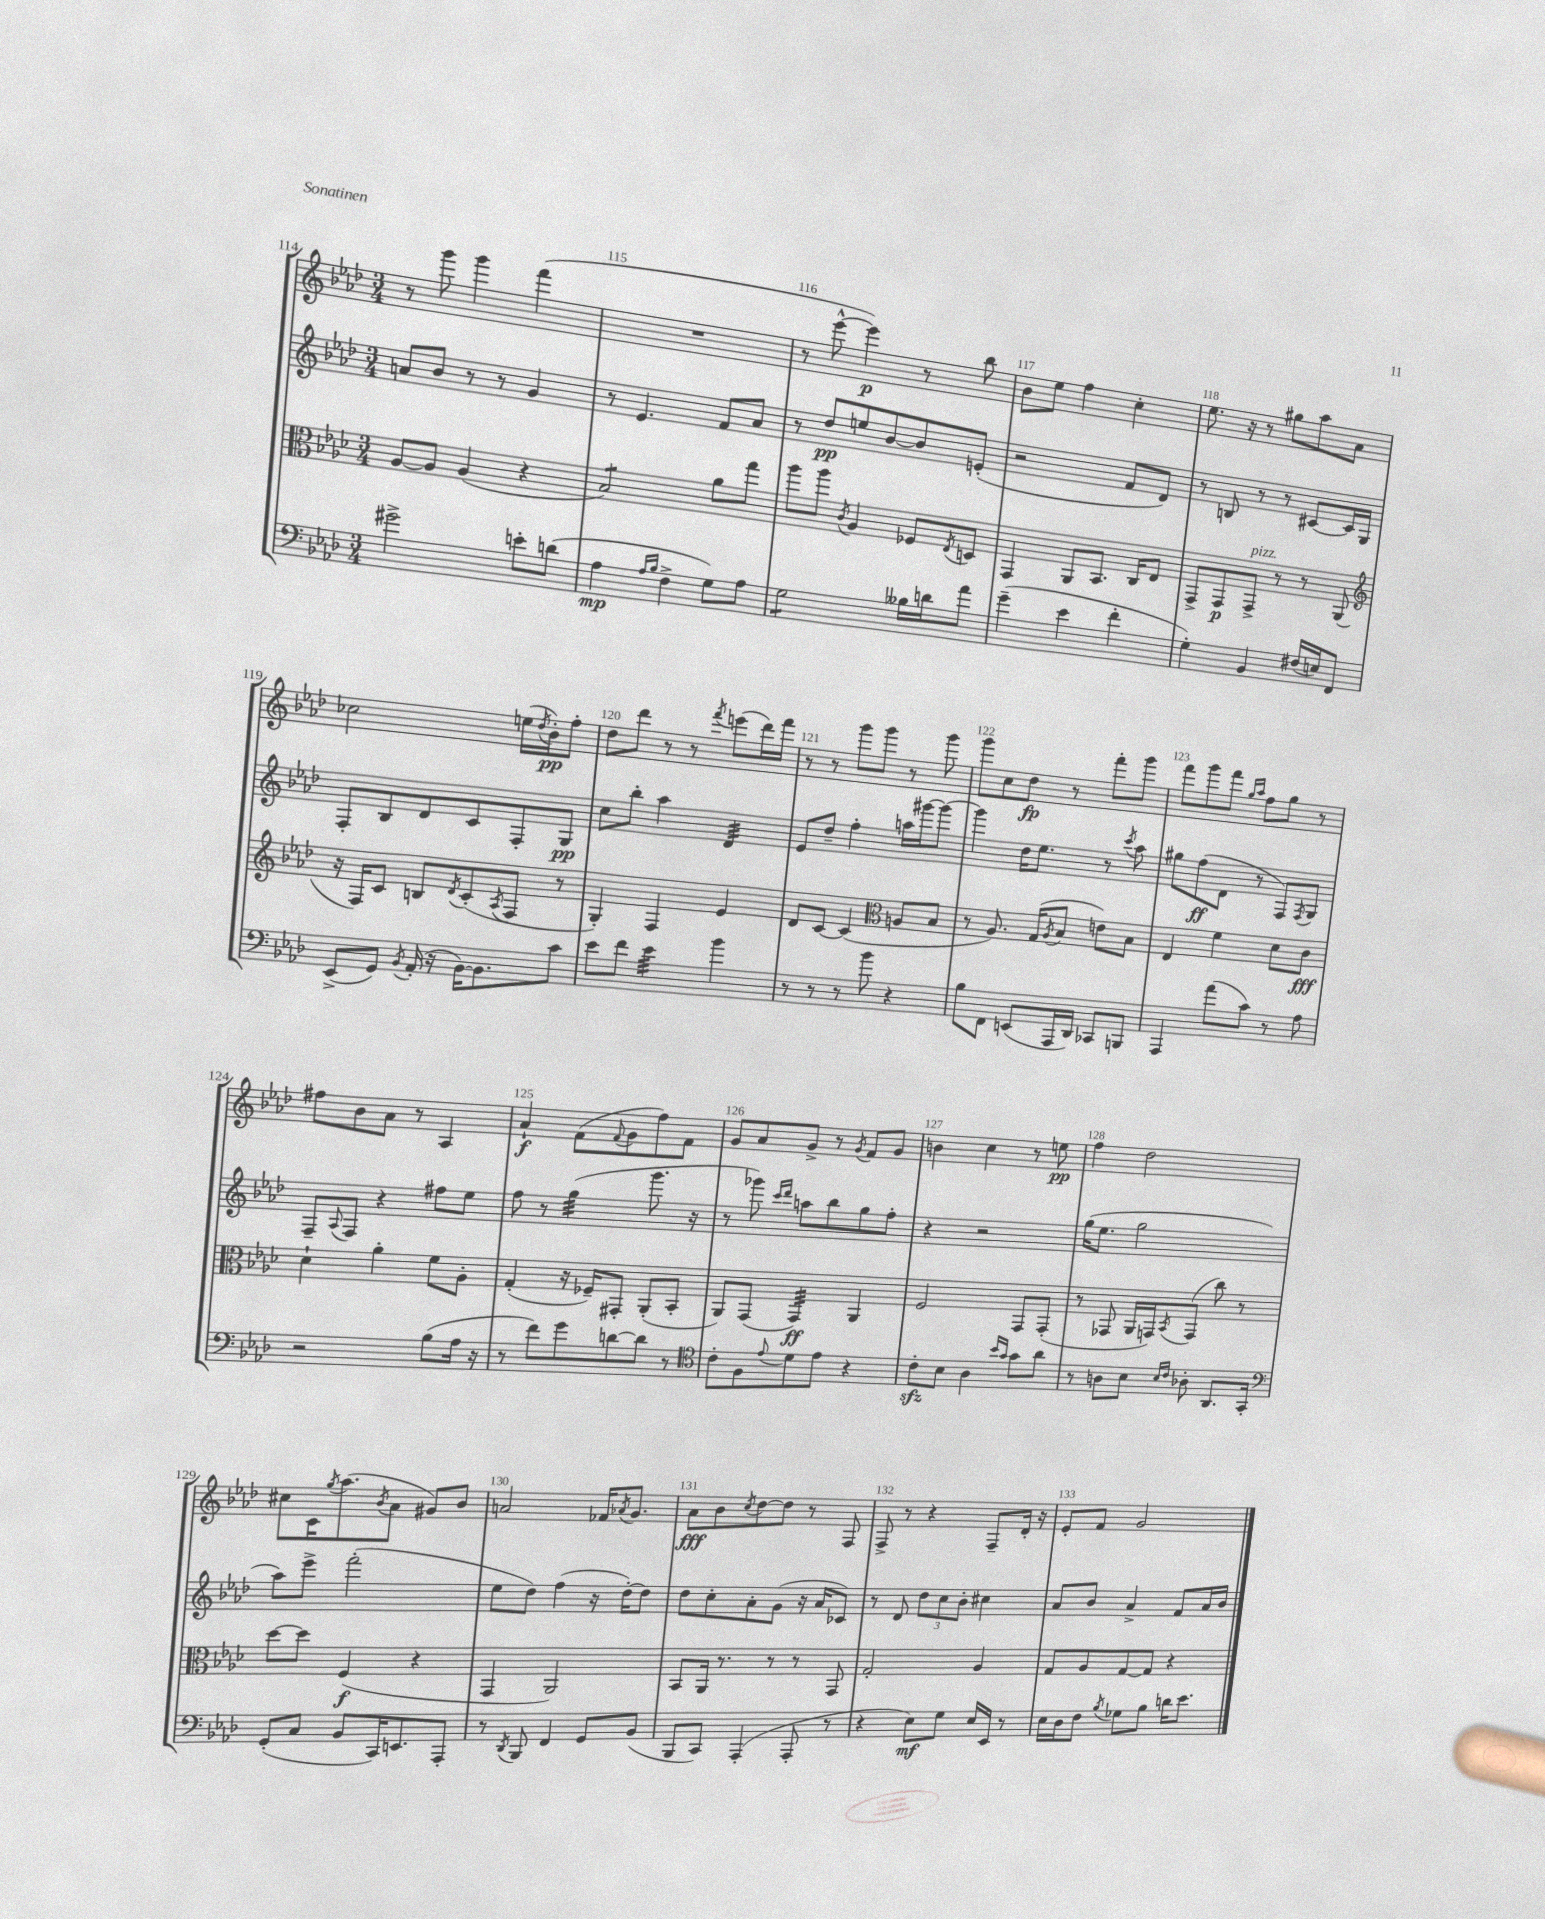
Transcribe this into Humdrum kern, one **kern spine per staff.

**kern	**kern	**kern	**kern
*staff4	*staff3	*staff2	*staff1
*clefF4	*clefC3	*clefG2	*clefG2
*k[b-e-a-d-]	*k[b-e-a-d-]	*k[b-e-a-d-]	*k[b-e-a-d-]
*M3/4	*M3/4	*M3/4	*M3/4
2g#^	[8A-	8a	8r
.	8A-]	8b-	8ggg
.	(4A-	8r	4ggg
.	.	8r	.
8e'	4r	4g	(4fff
(8d	.	.	.
=	=	=	=
4A-	2B-)	8r	2.r
.	.	4.e-	.
16qqA-	.	.	.
16qqB-	.	.	.
4F^	.	.	.
8G)	8a-	8f	.
8A-	8gg	8a-	.
=	=	=	=
2G	8aa-	8r	8r
.	8aa-	8dd-	[8eee-^^
.	8qc	.	.
.	4A-	8ee	4eee-])
.	.	[8b-	.
16B--	8F-	8b-]	8r
16d	.	.	.
.	8qE-	.	.
8a-	8D	(8e'	8bb-
=	=	=	=
(4g~	4GG	2r	8b-
.	.	.	8ee-
4e-	8AA-	.	4ff
.	8.BB-	.	.
4f'	.	8f	4cc'
.	16C	.	.
.	8E-	8d-)	.
=	=	=	=
4G')	8GG^	8r	8.ee-
.	8GG	8B	.
.	.	.	16r
4BB-	8GG^	8r	8r
.	8r	8r	8gg#
(16F#	8r	[8c#	8aa-
16E)	.	.	.
8FF	(8AA-	16c#]	8a-
.	.	16G	.
=	=	=	=
*	*clefG2	*	*
(8EE-^	16r	8F'	2cc-
.	16F)	.	.
8GG)	8c	8B-	.
8qBB-	.	.	.
(16AA-'	8B	8d-	.
16r	.	.	.
.	8qd-	.	.
[16BB-)	(8c'	8c	.
8.BB-]	.	.	.
.	8qA-	.	.
.	8F	8F'	(16ee
.	.	.	8qdd-
.	.	.	16b-')
8c	8r	8G	8ff'
=	=	=	=
8e-	4G')	8cc	8dd-
8f	.	8bb-'	8ddd-
4e-	4F	4aa-	8r
.	.	.	8r
.	.	.	8qfff
4b-	4e-	4d-	(8eee
.	.	.	16ddd-)
.	.	.	16fff
=	=	=	=
8r	8d-	8e-	8r
8r	[8c	8dd-~	8r
8r	(4c]	4ff'	8ggg
8b-	.	.	8ggg
*	*clefC3	*	*
4r	8A	16aa	8r
.	.	[16ggg#	.
.	8B-	8ggg#_	8ggg
=	=	=	=
8B-	8r	4ggg#]	8ggg
8FF	8.A-)	.	8cc
(8EE	.	16dd-	8dd-
.	(16G	8.ee-	.
.	8qA-	.	.
16AAA-	8B-	.	8r
16DD-)	.	.	.
8CC-	8e)	8r	8fff'
.	.	8qccc	.
8BBB	8B-	8aa-	8ggg
=	=	=	=
4AAA-	4E-	8gg#	8fff
.	.	(8ff	8ggg
(8a-	4f	8d-	8fff
.	.	.	16qqgg
.	.	.	16qqaa-
8c)	.	8r	8ff
8r	8d-	8F)	8gg
.	.	8qF	.
8A-	8c	8G	8r
=	=	=	=
2r	4d-`	8F~	8ff#
.	.	8qqA-	.
.	.	8F	8b-
.	4a-'	4r	8a-
.	.	.	8r
(8B-	8f	8ff#	4A-
16A-	8A-'	8ee-	.
16r	.	.	.
=	=	=	=
8r	(4G'	8ff	4a-`
8f)	.	8r	.
8g	16r	(4gg	(8f
.	16F-~)	.	.
.	.	.	8qqf
[8d	8GG#'	.	8g
8d]	(8AA-'	8.ggg	8ff)
8r	8BB-'	.	8f
.	.	16r	.
=	=	=	=
*clefC4	*	*	*
8c'	8AA-)	8r	8g
8F	(8GG	8ggg-)	8a-
.	.	16qqccc	.
8qqe-	.	16qqddd-	.
8d-	4GG)	8aa	8g^
8e-	.	8bb-	8r
.	.	.	8qg
4r	4AA-	8gg	8f
.	.	8ff'	8g
=	=	=	=
8c'	2F	4r	4b
8B-	.	.	.
4A-	.	2r	4cc
16qqb-	.	.	.
16qqg	.	.	.
8g	8GG	.	8r
8a-	(8GG'	.	8ee
=	=	=	=
8r	8r	(16gg	4ff
.	.	8.ee-	.
8A	8GG-	.	.
8B-	16AA-	2gg	2dd-
.	16GG)	.	.
16qqB-	.	.	.
16qqc	8qBB-	.	.
8A-'	(8GG	.	.
8.AA-	8cc)	.	.
.	8r	.	.
16GG'	.	.	.
=	=	=	=
*clefF4	*	*	*
(8GG'	[8dd-	8aa-)	8cc#
8C	8dd-]	8eee-^	16c
.	.	.	8qgg
.	.	.	(8.aa-
8BB-	(4F	(2fff'	.
.	.	.	8qb-
16CC)	.	.	8a-
8.EE	.	.	.
.	4r	.	8g#)
8AAA-'	.	.	8b-
=	=	=	=
8r	4GG	8ee-	2a
8qDD-	.	.	.
8BBB-	.	8dd-)	.
4FF	2AA-)	(4ff	.
8GG	.	16r	16f-
.	.	.	8qa-
.	.	[16dd-')	8.g
(8BB-	.	8dd-]	.
=	=	=	=
8BBB-	8BB-	8dd-	8a-
8CC)	16AA-	8cc'	8b-
.	8.r	.	.
.	.	.	8qcc
(4AAA-'	.	8a-'	[8dd-
.	8r	(8g	8dd-]
8AAA-'	8r	16r	8r
.	.	16a-	.
8r	8GG	8c-)	8F
=	=	=	=
4r	2G'	8r	8F^
.	.	8d-	8r
8E-)	.	12dd-	4r
.	.	12cc	.
8G	.	.	.
.	.	12b-'	.
16E-	4A-	4cc#	8F~
16EE-	.	.	.
8r	.	.	16d-'
.	.	.	16r
=	=	=	=
16E-	8G	8a-	8e-'
16D-	.	.	.
8F	8A-	8b-	8f
8qB-	.	.	.
8G-	[8G	4a-^	2g
8B-	8G]	.	.
16d	4r	8f	.
8.e-	.	.	.
.	.	16a-	.
.	.	16b-	.
==	==	==	==
*-	*-	*-	*-
